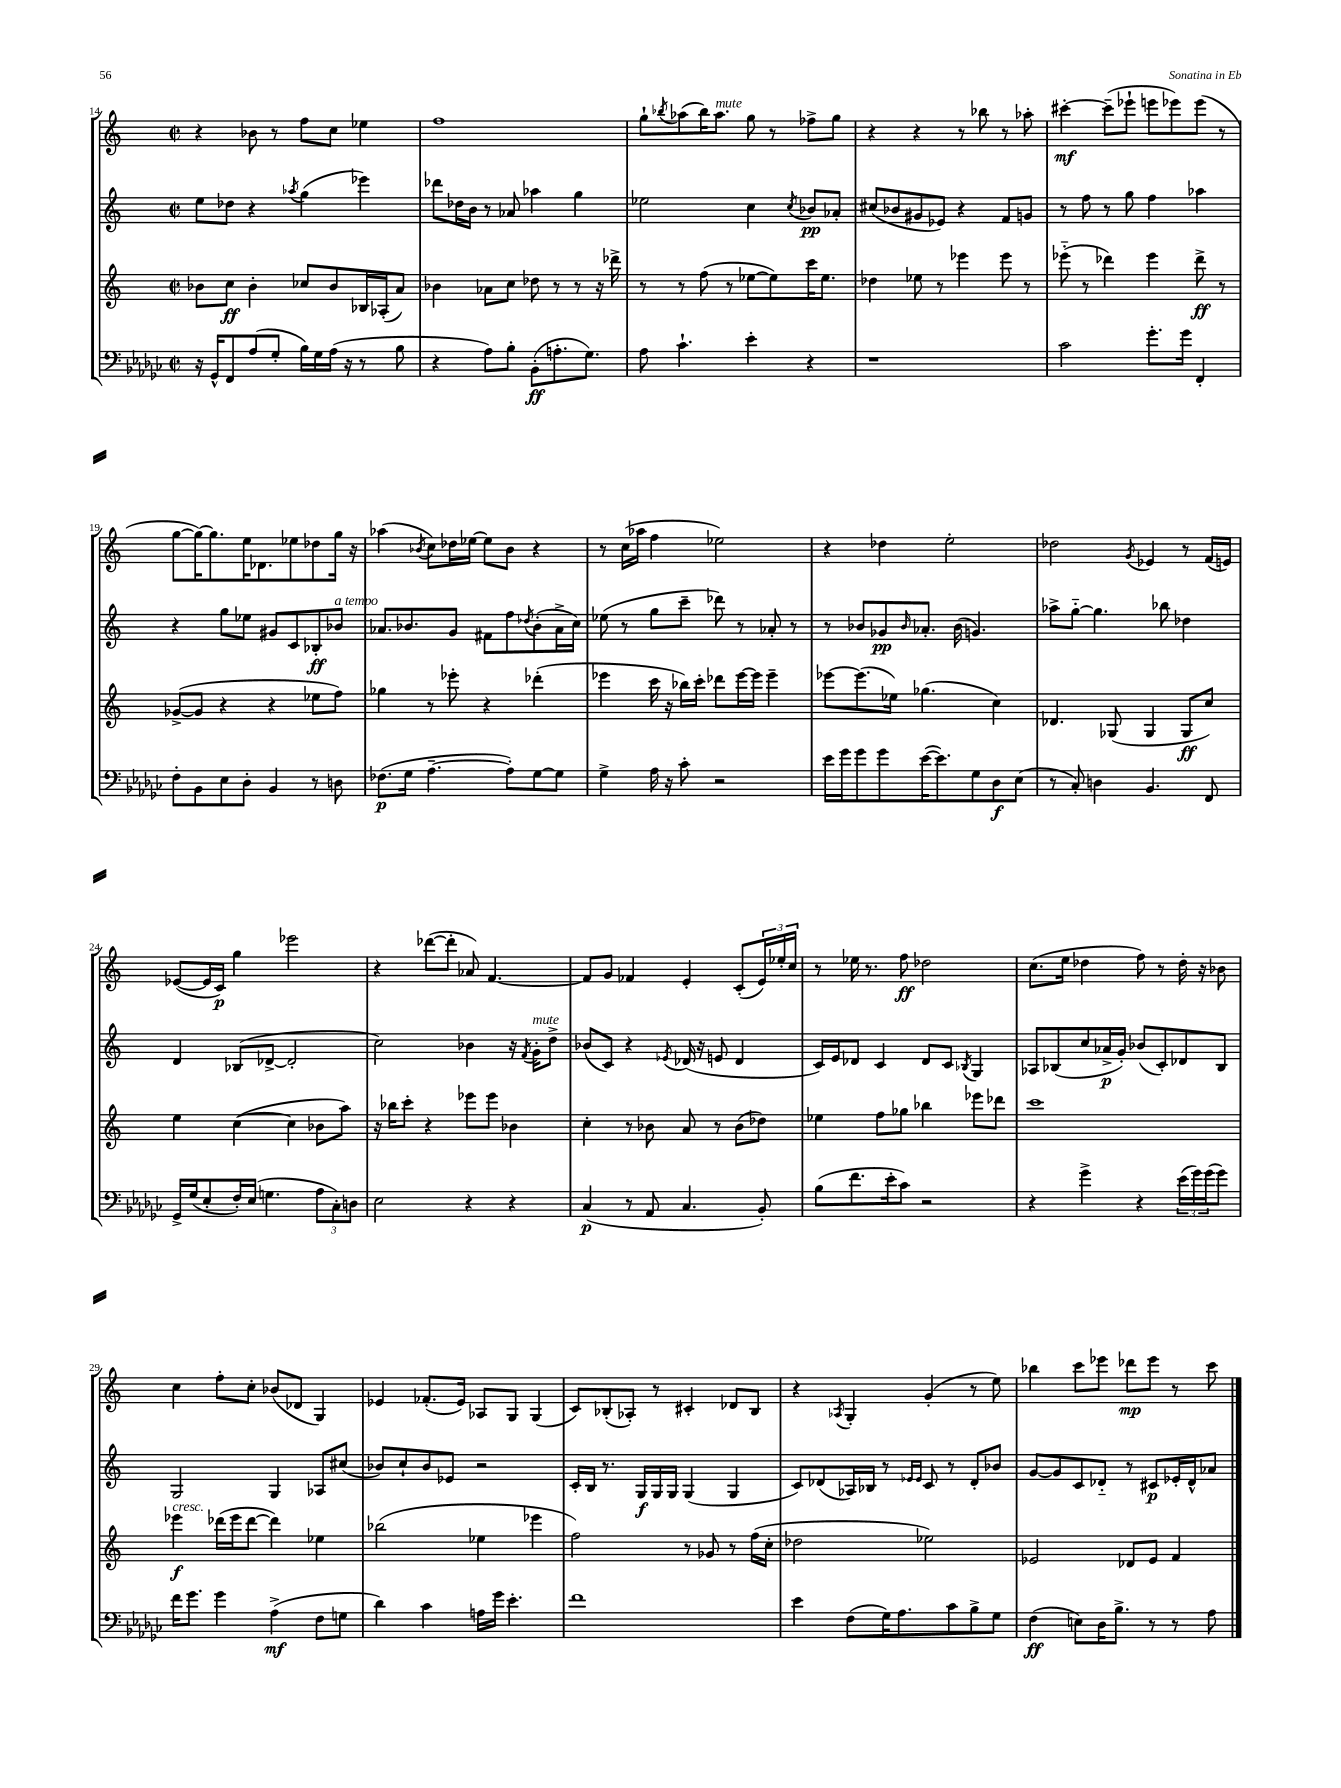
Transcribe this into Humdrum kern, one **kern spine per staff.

**kern	**dynam	**kern	**dynam	**kern	**dynam	**kern	**dynam
*part4	*part4	*part3	*part3	*part2	*part2	*part1	*part1
*staff4	*staff4	*staff3	*staff3	*staff2	*staff2	*staff1	*staff1
*clefF4	*	*clefG2	*	*clefG2	*	*clefG2	*
*k[b-e-a-d-g-c-]	*	*k[]	*	*k[]	*	*k[]	*
*M2/2	*	*M2/2	*	*M2/2	*	*M2/2	*
*met(c|)	*	*met(c|)	*	*met(c|)	*	*met(c|)	*
=14	=14	=14	=14	=14	=14	=14	=14
16r	.	8b-X\L	.	8ee\L	.	4r	.
16GG-^^/KL	.	.	.	.	.	.	.
8FF/	.	8cc\J	ff	8dd-X\J	.	.	.
(8A-/	.	4b-'\	.	4r	.	8b-X\	.
8G-'/J	.	.	.	.	.	8r	.
.	.	.	.	8qaa-X/	.	.	.
16B-\LL)	.	8cc-X/L	.	(4gg\	.	8ff\L	.
16G-\	.	.	.	.	.	.	.
(16A-\JJ	.	8b-/	.	.	.	8cc\J	.
16r	.	.	.	.	.	.	.
8r	.	16B-X/L	.	4eee-X\)	.	4ee-X\	.
.	.	(16A-X'/J	.	.	.	.	.
8B-\	.	8a/J)	.	.	.	.	.
=15	=15	=15	=15	=15	=15	=15	=15
4r	.	4b-X\	.	8ddd-X\L	.	1ff	.
.	.	.	.	16dd-X\L	.	.	.
.	.	.	.	16b\JJ	.	.	.
8A-\L)	.	8a-X\L	.	8r	.	.	.
8B-'\J	.	8cc\J	.	8a-X/	.	.	.
(8BB-'\L	ff	8dd-X\	.	4aa-X\	.	.	.
8.An'\	.	8r	.	.	.	.	.
.	.	8r	.	4gg\	.	.	.
8.G-\J)	.	.	.	.	.	.	.
.	.	16r	.	.	.	.	.
.	.	16ddd-X^\	.	.	.	.	.
=16	=16	=16	=16	=16	=16	=16	=16
8A-\	.	8r	.	2ee-X\	.	8gg`\L	.
.	.	.	.	.	.	8qbb-X/	.
4.c-`\	.	8r	.	.	.	(8aa-X\	.
.	.	(8ff\	.	.	.	16bb-\K)	.
!	!	!	!	!	!	!LO:TX:a:i:t=mute	!
.	.	.	.	.	.	8.aa-\J	.
.	.	8r	.	.	.	.	.
4e-'\	.	[8ee-X\L	.	4cc\	.	8gg\	.
.	.	8ee-\])	.	.	.	8r	.
.	.	.	.	8qcc/	.	.	.
4r	.	16ccc\K	.	8b-X/L	pp	8ff-X^\L	.
.	.	8.ee-\J	.	.	.	.	.
.	.	.	.	8a-X'/J	.	8gg\J	.
=17	=17	=17	=17	=17	=17	=17	=17
1r	.	4dd-X\	.	(8cc#X/L	.	4r	.
.	.	.	.	8b-X/	.	.	.
.	.	8ee-X\	.	8g#X/	.	4r	.
.	.	8r	.	8e-X/J)	.	.	.
.	.	4eee-X\	.	4r	.	8r	.
.	.	.	.	.	.	8bb-X\	.
.	.	8eee-\	.	8f/L	.	8r	.
.	.	8r	.	8gn/J	.	8aa-X'\	.
=18	=18	=18	=18	=18	=18	=18	=18
2c-\	.	(8eee-X\	.	8r	.	[4ccc#X'\	mf
.	.	8r	.	8ff\	.	.	.
.	.	4ddd-X\)	.	8r	.	(8ccc#~\L]	.
.	.	.	.	8gg\	.	8eee-X`\J	.
8.g-'\L	.	4eee-\	.	4ff\	.	8eeen\L	.
.	.	.	.	.	.	8eee-X\)	.
16g-\Jk	.	.	.	.	.	.	.
4FF'/	.	8ddd-^\	ff	4aa-X\	.	(8eee-\J	.
.	.	8r	.	.	.	8r	.
!!LO:LB:g=z
=19	=19	=19	=19	=19	=19	=19	=19
8F'\L	.	([8g-X^/L	.	4r	.	[8gg\L	.
8BB-\	.	8g-/J]	.	.	.	16gg\K_)	.
.	.	.	.	.	.	8.gg\]	.
8E-\	.	4r	.	8gg\L	.	.	.
8D-'\J	.	.	.	8ee-X\J	.	16ee\K	.
.	.	.	.	.	.	8.d-X\	.
4BB-/	.	4r	.	8g#X/L	.	.	.
.	.	.	.	8c/	.	8ee-X\	.
8r	.	8ee-X\L	.	8B-X'/	ff	8dd-X\	.
!	!	!	!	!LO:TX:a:i:t=a tempo	!	!	!
8Dn\	.	8ff\J)	.	8b-X/J	.	16gg\Jk	.
.	.	.	.	.	.	16r	.
=20	=20	=20	=20	=20	=20	=20	=20
(8.F-X\L	p	4gg-X\	.	8.a-X/L	.	(4aa-X\	.
16G-\Jk	.	.	.	8.b-X/	.	.	.
.	.	.	.	.	.	8qb-X/	.
[4.A-~\	.	8r	.	.	.	8cc\L)	.
.	.	8eee-X'\	.	8g/J	.	16dd-X\L	.
.	.	.	.	.	.	[16ee-X\JJ	.
.	.	4r	.	8f#X\L	.	8ee-\L]	.
8A-'\L])	.	.	.	8ff\	.	8b-\J	.
.	.	.	.	8qdd-X/	.	.	.
[8G-\	.	(4ddd-X'\	.	(8b-'\	.	4r	.
8G-\J]	.	.	.	16a-^\L	.	.	.
.	.	.	.	16cc\JJ)	.	.	.
=21	=21	=21	=21	=21	=21	=21	=21
4G-^\	.	4eee-X\	.	(8ee-X\	.	8r	.
.	.	.	.	8r	.	(16cc\LL	.
.	.	.	.	.	.	16aa-X\JJ	.
16A-\	.	16ccc\	.	8gg\L	.	4ff\	.
16r	.	16r	.	.	.	.	.
8c-'\	.	16bb-X\LL)	.	8ccc~\J	.	.	.
.	.	16ccc'\JJ	.	.	.	.	.
2r	.	8ddd-X\L	.	8ddd-X\)	.	2ee-X\)	.
.	.	[16eee-\L	.	8r	.	.	.
.	.	16eee-\JJ]	.	.	.	.	.
.	.	4eee-~\	.	8a-X'/	.	.	.
.	.	.	.	8r	.	.	.
=22	=22	=22	=22	=22	=22	=22	=22
16e-\LL	.	[8eee-X\L	.	8r	.	4r	.
16g-\J	.	.	.	.	.	.	.
8g-\	.	(8.eee-\]	.	8b-X/L	.	.	.
8g-\	.	.	.	8g-X/	pp	4dd-X\	.
.	.	16ee-X\Jk)	.	.	.	.	.
.	.	.	.	16qqb-/	.	.	.
([16e-\K	.	(4.gg-X\	.	8.a-X'/J	.	.	.
8.e-\])	.	.	.	.	.	.	.
.	.	.	.	.	.	2ee'\	.
.	.	.	.	(16b-\	.	.	.
8G-\	.	.	.	4.gn/)	.	.	.
8D-\	f	4cc\)	.	.	.	.	.
(8E-\J	.	.	.	.	.	.	.
=23	=23	=23	=23	=23	=23	=23	=23
8r	.	4.d-X/	.	8aa-X^\L	.	2dd-X\	.
8C-'/)	.	.	.	[8gg\J	.	.	.
4Dn\	.	.	.	4.gg\]	.	.	.
.	.	(8G-X/	.	.	.	.	.
.	.	.	.	.	.	8qg/	.
4.BB-/	.	4G-/	.	.	.	4e-X/	.
.	.	.	.	8bb-X\	.	.	.
.	.	8G-/L	ff	4dd-X\	.	8r	.
8FF/	.	8cc/J)	.	.	.	(16f/LL	.
.	.	.	.	.	.	16en/JJ)	.
!!LO:LB:g=z
=24	=24	=24	=24	=24	=24	=24	=24
16GG-^/LL	.	4ee\	.	4d/	.	([8e-X/L	.
(16G-/J	.	.	.	.	.	.	.
8E-'/	.	.	.	.	.	16e-/L]	.
.	.	.	.	.	.	16c/JJ)	p
16F'/L)	.	([4cc\	.	(8B-X/L	.	4gg\	.
(16E-/JJ	.	.	.	.	.	.	.
4.Gn\	.	.	.	[8d-X^/J	.	.	.
.	.	4cc\]	.	2d-'/]	.	2eee-X\	.
12A-\L	.	8b-X\L	.	.	.	.	.
12C-'\)	.	.	.	.	.	.	.
.	.	8aa\J)	.	.	.	.	.
12Dn\J	.	.	.	.	.	.	.
=25	=25	=25	=25	=25	=25	=25	=25
2E-\	.	16r	.	2cc\)	.	4r	.
.	.	16bb-X\KL	.	.	.	.	.
.	.	8ccc'\J	.	.	.	.	.
.	.	4r	.	.	.	([8ddd-X\L	.
.	.	.	.	.	.	8ddd-'\J]	.
4r	.	8eee-X\L	.	4b-X\	.	8a-X/)	.
.	.	8eee-\J	.	.	.	[4.f/	.
4r	.	4b-X\	.	16r	.	.	.
.	.	.	.	8qf/	.	.	.
!	!	!	!	!LO:TX:a:i:t=mute	!	!	!
.	.	.	.	16g'\KL	.	.	.
.	.	.	.	8dd^\J	.	.	.
=26	=26	=26	=26	=26	=26	=26	=26
(4C-/	p	4cc'\	.	(8b-X/L	.	8f/L]	.
.	.	.	.	8c/J)	.	8g/J	.
8r	.	8r	.	4r	.	4f-X/	.
8AA-/	.	8b-X\	.	.	.	.	.
.	.	.	.	8qe-X/	.	.	.
4.C-/	.	8a/	.	(16d-X/	.	4e'/	.
.	.	.	.	16r	.	.	.
.	.	8r	.	8en/	.	.	.
.	.	(8b-\L	.	4d-/	.	(8c'/L	.
8BB-'/)	.	8dd-X\J)	.	.	.	24e/L)	.
.	.	.	.	.	.	24ee-X'/	.
.	.	.	.	.	.	24cc/JJ	.
=27	=27	=27	=27	=27	=27	=27	=27
(8B-\L	.	4ee-X\	.	16c/LL)	.	8r	.
.	.	.	.	16e/J	.	.	.
8.f\	.	.	.	8d-X/J	.	16ee-X\	.
.	.	.	.	.	.	8.r	.
.	.	8ff\L	.	4c/	.	.	.
16e-'\k	.	.	.	.	.	.	.
8c-\J)	.	8gg-X\J	.	.	.	8ff\	ff
2r	.	4bb-X\	.	8d-/L	.	2dd-X\	.
.	.	.	.	8c/J	.	.	.
.	.	.	.	8qB-X/	.	.	.
.	.	8eee-X\L	.	4G/	.	.	.
.	.	8ddd-X\J	.	.	.	.	.
=28	=28	=28	=28	=28	=28	=28	=28
4r	.	1ccc	.	8A-X/L	.	(8.cc\L	.
.	.	.	.	(8B-X/	.	.	.
.	.	.	.	.	.	16ee\Jk	.
4g-^\	.	.	.	8cc/	.	4dd-X\	.
.	.	.	.	16a-X^/L	p	.	.
.	.	.	.	16g'/JJ)	.	.	.
4r	.	.	.	(8b-X/L	.	8ff\)	.
.	.	.	.	8c'/)	.	8r	.
(24e-\LL	.	.	.	8d-X/	.	16dd-'\	.
24g-\)	.	.	.	.	.	.	.
.	.	.	.	.	.	16r	.
(24g-\J	.	.	.	.	.	.	.
8g-\J)	.	.	.	8B-/J	.	8b-X\	.
!!LO:LB:g=z
=29	=29	=29	=29	=29	=29	=29	=29
!	!	!LO:TX:a:i:t=cresc.	!	!	!	!	!
16f\KL	.	4eee-X\	f	2G/	.	4cc\	.
8.g-\J	.	.	.	.	.	.	.
4g-\	.	(16ddd-X\LL	.	.	.	8ff'\L	.
.	.	16eee-\J	.	.	.	.	.
.	.	[8ddd-\J	.	.	.	8cc'\J	.
(4A-^\	mf	4ddd-\])	.	4G/	.	(8b-X/L	.
.	.	.	.	.	.	8d-X/J	.
8F\L	.	4ee-X\	.	8A-X/L	.	4G/)	.
8Gn\J	.	.	.	(8cc#X/J	.	.	.
=30	=30	=30	=30	=30	=30	=30	=30
4d-\)	.	(2bb-X\	.	8b-X/L)	.	4e-X/	.
.	.	.	.	8cc`/	.	.	.
4c-\	.	.	.	8b-/	.	(8.f-X'/L	.
.	.	.	.	8e-X/J	.	.	.
.	.	.	.	.	.	16e-/Jk)	.
16An\LL	.	4ee-X\	.	2r	.	8A-X/L	.
16g-\JJ	.	.	.	.	.	.	.
4.e-'\	.	.	.	.	.	8G/J	.
.	.	4eee-X\	.	.	.	(4G/	.
=31	=31	=31	=31	=31	=31	=31	=31
1f	.	2ff\)	.	16c'/LL	.	8c/L)	.
.	.	.	.	16B/JJ	.	.	.
.	.	.	.	8.r	.	(8B-X'/	.
.	.	.	.	.	.	8A-X'/J)	.
.	.	.	.	16G/LL	f	.	.
.	.	.	.	16G/	.	8r	.
.	.	.	.	16G/JJ	.	.	.
.	.	8r	.	(4G/	.	4c#X'/	.
.	.	8g-X/	.	.	.	.	.
.	.	8r	.	4G/	.	8d-X/L	.
.	.	(16ff\LL	.	.	.	8B-/J	.
.	.	16cc'\JJ	.	.	.	.	.
=32	=32	=32	=32	=32	=32	=32	=32
4e-\	.	2dd-X\	.	8c/L)	.	4r	.
.	.	.	.	(8d-X/	.	.	.
.	.	.	.	.	.	8qA-X/	.
(8F\L	.	.	.	16A-X/L)	.	4G'/	.
.	.	.	.	16B-X/JJ	.	.	.
16G-\K)	.	.	.	8r	.	.	.
8.A-\	.	.	.	.	.	.	.
.	.	.	.	16qqe-X/LL	.	.	.
.	.	.	.	16qqe-/JJ	.	.	.
.	.	2ee-X\)	.	8c/	.	(4g'/	.
8c-\	.	.	.	8r	.	.	.
8B-^\	.	.	.	8d-'/L	.	8r	.
8G-\J	.	.	.	8b-X/J	.	8ee\)	.
=33	=33	=33	=33	=33	=33	=33	=33
(4F\	ff	2e-X/	.	[8g/L	.	4bb-X\	.
.	.	.	.	8g/]	.	.	.
8En\L)	.	.	.	8c/	.	8ccc\L	.
16D-\K	.	.	.	8d-X/J	.	8eee-X\J	.
8.B-^\J	.	.	.	.	.	.	.
.	.	8d-X/L	.	8r	.	8ddd-X\L	mp
8r	.	8e-/J	.	8c#X/L	p	8eee-\J	.
8r	.	4f/	.	16e-X'/L	.	8r	.
.	.	.	.	16d-^^/J	.	.	.
8A-\	.	.	.	8a-X/J	.	8ccc\	.
==	==	==	==	==	==	==	==
*-	*-	*-	*-	*-	*-	*-	*-
